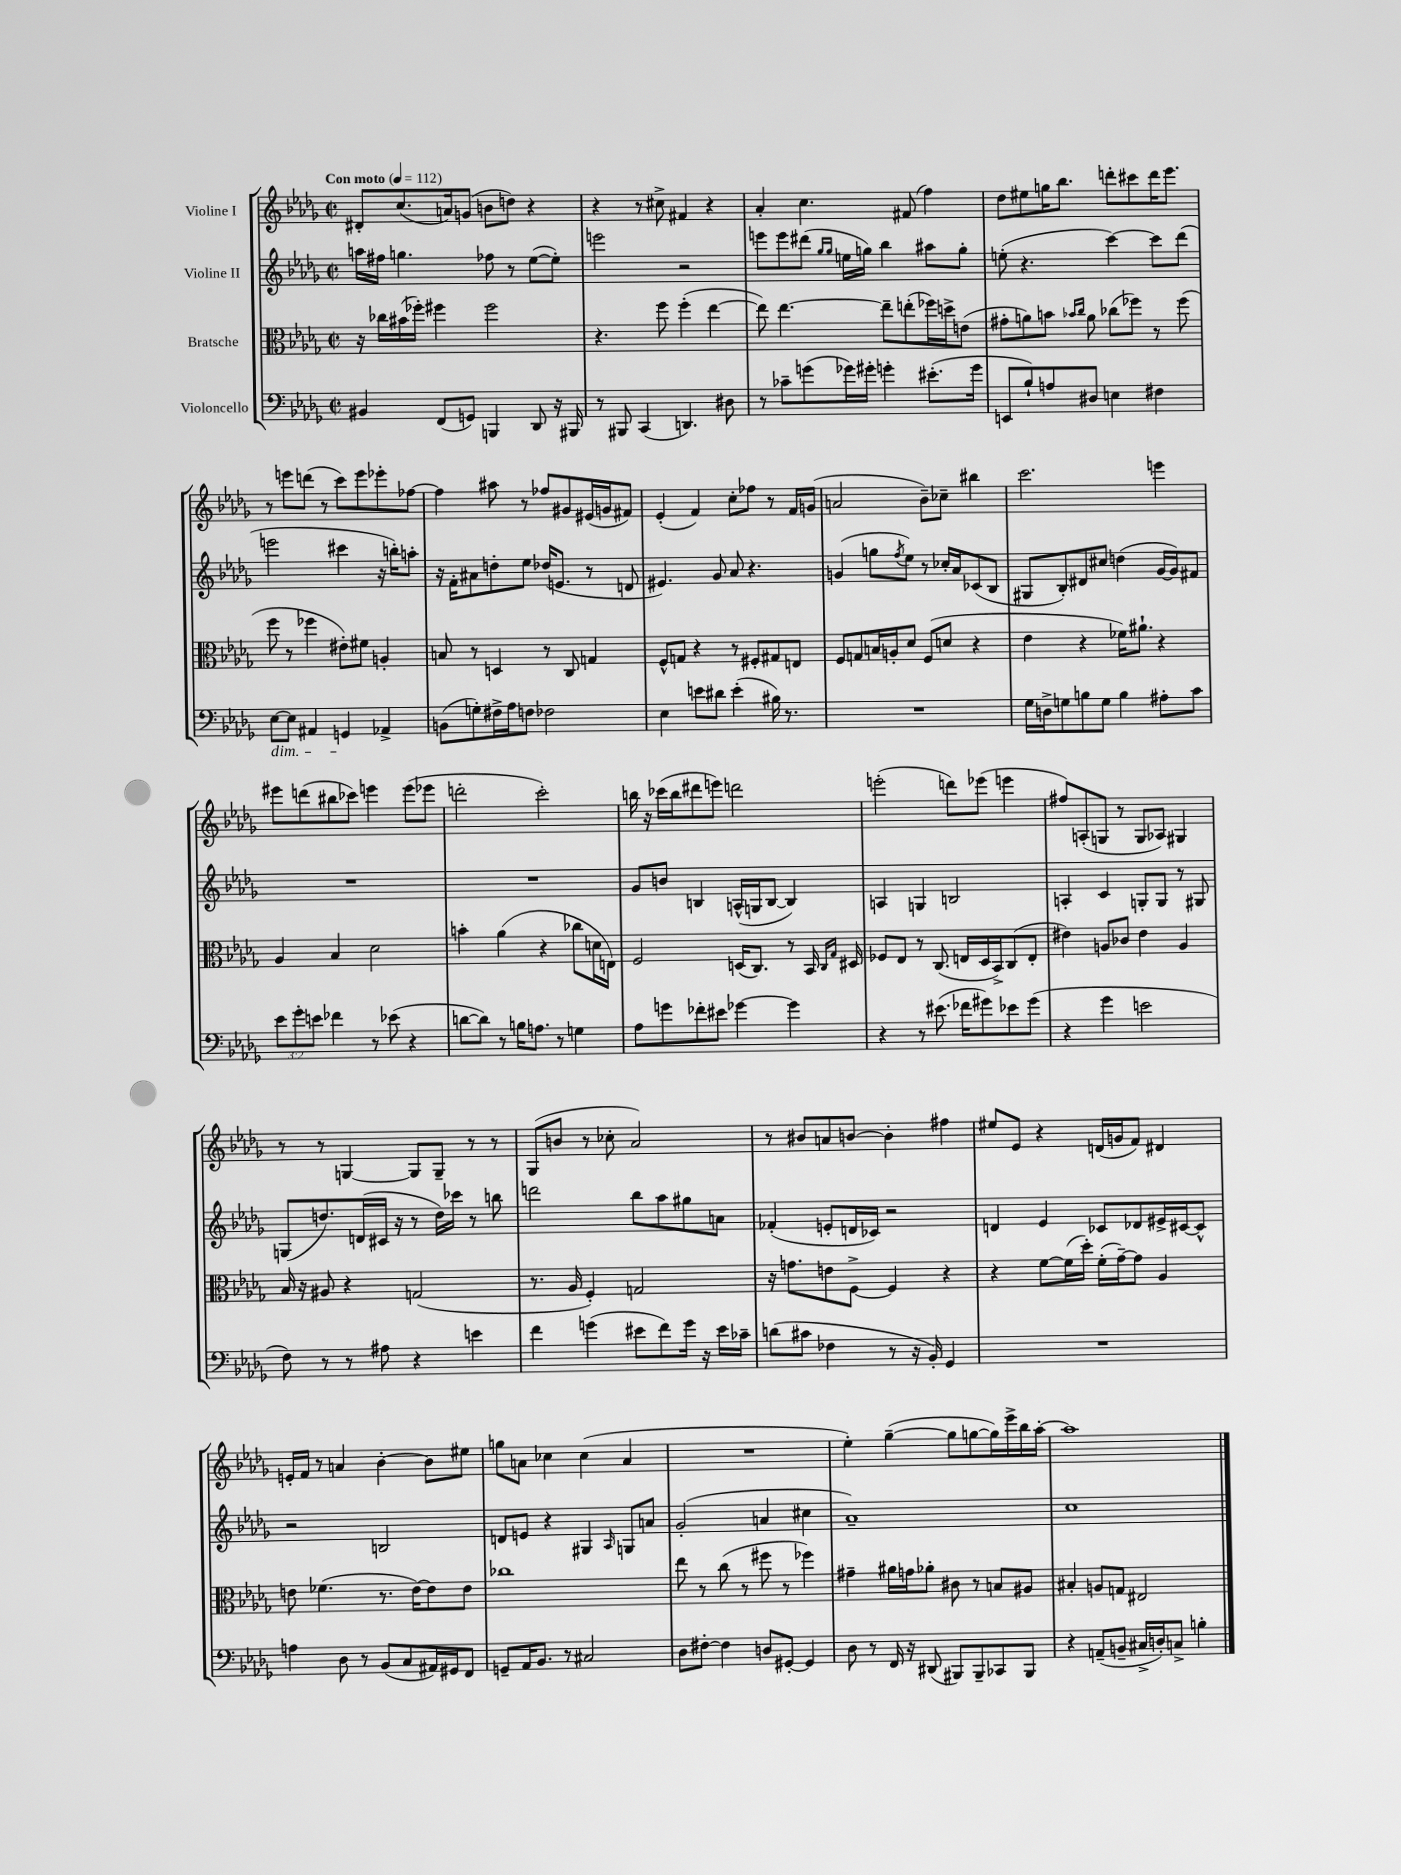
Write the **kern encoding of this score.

**kern	**kern	**kern	**kern
*part4	*part3	*part2	*part1
*staff4	*staff3	*staff2	*staff1
*I"Violoncello	*I"Bratsche	*I"Violine II	*I"Violine I
*clefF4	*clefC3	*clefG2	*clefG2
*k[b-e-a-d-g-]	*k[b-e-a-d-g-]	*k[b-e-a-d-g-]	*k[b-e-a-d-g-]
*M2/2	*M2/2	*M2/2	*M2/2
*met(c|)	*met(c|)	*met(c|)	*met(c|)
*MM112	*MM112	*MM112	*MM112
=1	=1	=1	=1
!	!	!	!LO:TX:a:B:t=Con moto
4BB#X/	16r	16aan\LL	8d#X'/L
.	16cc-X\LL	16ff#X\JJ	.
.	(16b#X\	4.ggn\	(8.cc/
.	16ff-X'\JJ)	.	.
(8FF/L	4ff#X\	.	.
.	.	.	16an/k)
8GGn/J)	.	.	(8gn/J
4BBBn/	2ff#\	8ff-X\	8bn\L
.	.	8r	8ddn\J)
8DD-/	.	([8ee-\L	4r
16r	.	8ee-'\J])	.
16BBB#X/	.	.	.
=2	=2	=2	=2
8r	4.r	2eeen\	4r
8BBB#X/	.	.	.
(4CC/	.	.	8r
.	8ff\	.	8cc#X^\
4.DDn/)	(4ff'\	2r	4f#X/
.	[4ee-\	.	4r
8D#X\	.	.	.
=3	=3	=3	=3
8r	8ee-\])	8eeen\L	4a-'/
8c-X~\L	[4.ee-\	8eee\	.
(8gn\	.	(8ddd#X\J	4.cc\
.	.	16qqgg-/LL	.
.	.	16qqgg-/JJ	.
16g-X\L)	.	16een\LL	.
16g#X'\JJ	.	16ggn\JJ)	.
4gn'\	8ee-~\L]	4bb-\	.
.	(8een'\	.	(8f#X/
(8.e#X'\L	16ff-X\L)	8aa#X\L	4ff\)
.	16ddn^\J	.	.
.	(8en\J	8gg'\J	.
16g\Jk	.	.	.
=4	=4	=4	=4
8EEn/L	8g#X'\L	(8een'\	8dd-\L
8B-`/)	8an\)	4.r	8ee#X\
8An/	8bn\J	.	16ggn\K
.	.	.	8.bb-\J
.	16qqb-X/LL	.	.
.	16qqcc/JJ	.	.
8D#X/J	8a\	.	.
4En\	(8cc-X\L	[4ccc\)	8dddn'\L
.	8ff-X\J)	.	8ccc#X\
4F#X\	8r	8ccc\L]	16ddd\K
.	.	.	8.eee-\J
.	(8ff-\	(8ddd-\J	.
!!LO:LB:g=z
=5	=5	=5	=5
!LO:TX:b:i:t=dim.	!	!	!
[8E-\L	8ff\	2eeen\	8r
8E-\J]	8r	.	8eeen\L
4AA#X/	4ff-X\	.	(8dddn\J
.	.	.	8r
4GGn/	8e#X'\L)	4ccc#X\	8ccc\L)
.	8f#X\J	.	8eee\
4AA-X^/	4An'/	16r	8eee-X'\
.	.	16bbn'\KL)	.
.	.	8aan'\J	[8ff-X\J
=6	=6	=6	=6
(8BBn\L	8Bn/	16r	4ff-\]
.	.	16f'\KL	.
8Gn'\)	8r	8a#X\	.
16F#X^\L	4Dn/	8ddn'\	8aa#X\
16A-\J	.	.	.
8Fn\J	.	8ee-\J	8r
2F-X\	8r	(16dd-X/KL	8ff-X/L
.	.	8.en/J	.
.	8C/	.	8g#X/
.	4Gn/	8r	(16e#X/L
.	.	.	16gn/J
.	.	8dn/	8f#X/J)
=7	=7	=7	=7
4E-\	8F^^/L	4.e#X/)	(4e-'/
.	8Gn/J	.	.
8en\L	4r	.	4f/)
8d#X\J	.	8g-/	.
(4e'\	8r	8a-/	8cc'\L
.	8F#X'/L	4.r	8ff-X\J
16B#X\)	8G#X/	.	8r
8.r	.	.	.
.	8En/J	.	16f/LL
.	.	.	(16gn/JJ
=8	=8	=8	=8
1r	8F/L	(4gn/	2an/
.	8Gn/	.	.
.	16Bn/L	8ggn\L	.
.	16An'/J	.	.
.	.	8qff/	.
.	8d-/J	8ee-\J)	.
.	(8F/L	8r	8b-~\L)
.	8dn/J	16cc-X'/LL	8cc-X~\J
.	.	16a-/J	.
.	4r	(8c-X/	4bb#X\
.	.	8B-/J	.
=9	=9	=9	=9
16G-\LL	4e-\	8G#X/L	2.ccc\
16Dn^\J	.	.	.
8Gn\	.	8B-'/)	.
8Bn\	4r	8d#X/	.
8G\J	.	8cc#X/J	.
4B\	16f-X\KL)	(4ddn\	.
.	8.a#X`\J	.	.
8A#X'\L	4r	[16g-/LL	4eeen\
.	.	16g-/J])	.
8c\J	.	8f#X/J	.
!!LO:LB:g=z
=10	=10	=10	=10
12e-\L	4A-/	1r	8eee#X\L
12g-'\	.	.	.
.	.	.	(8dddn\
12en\J	.	.	.
4f-X\	4B-/	.	8bb#X\
.	.	.	8ccc-X\J)
8r	2d-\	.	4eeen\
(8e-X\	.	.	.
4r	.	.	(8eee\L
.	.	.	8eee-X\J
=11	=11	=11	=11
[8dn\L	4bn'\	1r	2dddn'\
8d\J])	.	.	.
8r	(4a-\	.	.
16Bn\KL	.	.	.
8.An\J	.	.	.
.	4r	.	2ccc'\)
8r	.	.	.
4Gn\	8cc-X\L	.	.
.	16dn\L	.	.
.	16En\JJ)	.	.
=12	=12	=12	=12
8A-\L	2F/	8g-/L	16bbn\
.	.	.	16r
8gn\	.	8bn/J	(16ccc-X\LL
.	.	.	16bb\J
8f-X'\	.	4Bn/	8ddd#X\
8e#X\J	.	.	8eeen\J)
[4g-X\	(16Dn/KL	(16An^^/LL	2dddn\
.	8.C/J)	16Gn/J	.
.	.	[8B/J	.
4g-\]	8r	4B/])	.
.	16BB-/	.	.
.	16qqC/LL	.	.
.	16qqG-/JJ	.	.
.	16D#X/	.	.
=13	=13	=13	=13
4r	8F-X/L	4An/	(2eeen'\
.	8E-/J	.	.
8r	8r	4Gn/	.
(8.e#X\	(8.C/	.	.
.	.	2Bn/	8dddn\L)
16f-X\KL	16En/LL	.	.
8g#X\)	16D-/	.	(8eee-X\J
.	16BB-^/J)	.	.
8e-X\	(8C/	.	4eeen\
(8g#\J	8E'/J	.	.
=14	=14	=14	=14
4r	4e#X\)	4An'/	8ff#X/L)
.	.	.	(8An'/
4g-\	8An/L	4c/	8Gn/J
.	8c-X/J	.	8r
2en\	4e#\	8Gn'/L	8G/L
.	.	8G/J	8A-X/J)
.	4A/	8r	4G#X/
.	.	8G#X/	.
!!LO:LB:g=z
=15	=15	=15	=15
8F\)	16B-/	(8Gn/L	8r
.	16r	.	.
8r	8A#X/	8.ddn/)	8r
8r	4r	.	[4Gn/
.	.	(16dn/L	.
8A#X\	.	16c#X/JJ	.
.	.	16r	.
4r	(2Gn/	8r	8G/L]
.	.	16dd\LL)	8G~/J
.	.	16ccc-X\JJ	.
4en\	.	8r	8r
.	.	8bbn\	8r
=16	=16	=16	=16
4f\	8.r	2dddn\	(8G-/L
.	.	.	8bn/J
.	16A-/	.	.
(4gn\	4F'/)	.	8r
.	.	.	8cc-X'\
8e#X\L	2Gn/	8bb-\L	2a-/)
8f\)	.	8aa-\	.
16g\Jk	.	8gg#X\	.
16r	.	.	.
16e#\LL	.	8an\J	.
16c-X~\JJ	.	.	.
=17	=17	=17	=17
(8dn\L	16r	(4f-X'/	8r
.	8.gn\L	.	.
8c#X\J	.	.	8b#X/L
4F-X\	8en\	8en'/L	8an/
.	[8F^\J	16dn/L	[8bn/J
.	.	16c-X/JJ)	.
8r	4F/]	2r	4b'\]
16r	.	.	.
16BB-'/)	.	.	.
4GG-/	4r	.	4ff#X\
=18	=18	=18	=18
1r	4r	4dn/	8ee#X/L
.	.	.	8e-/J
.	[8f\L	4e-/	4r
.	(16f\L]	.	.
.	16dd-'\JJ)	.	.
.	(16f'\LL	8c-X/L	(16dn/LL
.	[16g-~\J)	.	16gn/J
.	8g-\J]	8d-X/	8f/J)
.	4A-/	16e#X^/L	4d#X/
.	.	[16c#X/J	.
.	.	8c#^^/J]	.
!!LO:LB:g=z
=19	=19	=19	=19
4An\	8en\	2r	16en'/LL
.	.	.	16f/JJ
.	(4.f-X\	.	8r
8D-\	.	.	4an/
8r	.	.	.
(8BB-/L	8.r	2Bn/	[4b-'\
8C/	.	.	.
.	[16e\KL)	.	.
16AA#X/L)	8e\]	.	8b-\L]
16GG#X/J	.	.	.
8FF/J	8e\J	.	8ee#X\J
=20	=20	=20	=20
8GGn~/L	1cc-X	8dn/L	8ggn\L
16AA-/K	.	8en/J	8an\J
8.BB-/J	.	.	.
.	.	4r	4cc-X\
8r	.	.	.
2C#X/	.	4G#X/	(4cc-\
.	.	16qqA-/	.
.	.	8Gn/L	4a/
.	.	8an/J	.
=21	=21	=21	=21
8D-\L	8ee-\	(2g-'/	1r
[8F#X'\J	8r	.	.
4F#\]	(8cc\	.	.
.	8r	.	.
8Dn/L	8ff#X\	4an/	.
[8GG#X'/J	8r	.	.
4GG#/]	4ff-X\)	4cc#X\	.
=22	=22	=22	=22
8D-\	4g#X~\	1a-~)	4ee-'\)
8r	.	.	.
16FF/	16a#X\LL	.	([4gg-~\
16r	16gn\J	.	.
(8DD#X/	8a-X'\J	.	.
8BBB#X/L)	8c#X\	.	8gg-\L]
8BBB#~/	8r	.	[8ggn\
8CC-X/	8Bn/L	.	16gg\L])
.	.	.	16eee-^\
8BBB#/J	8A#X/J	.	16bb-\
.	.	.	[16aa-'\JJ
=23	=23	=23	=23
4r	4B#X'/	1cc	1aa-]
(8AAn~/L	8An/L	.	.
8BBn~/J	8Gn/J	.	.
16C#X^/LL	2E#X/	.	.
16Dn'/J)	.	.	.
8Cn^/J	.	.	.
4Bn'\	.	.	.
==	==	==	==
*-	*-	*-	*-
